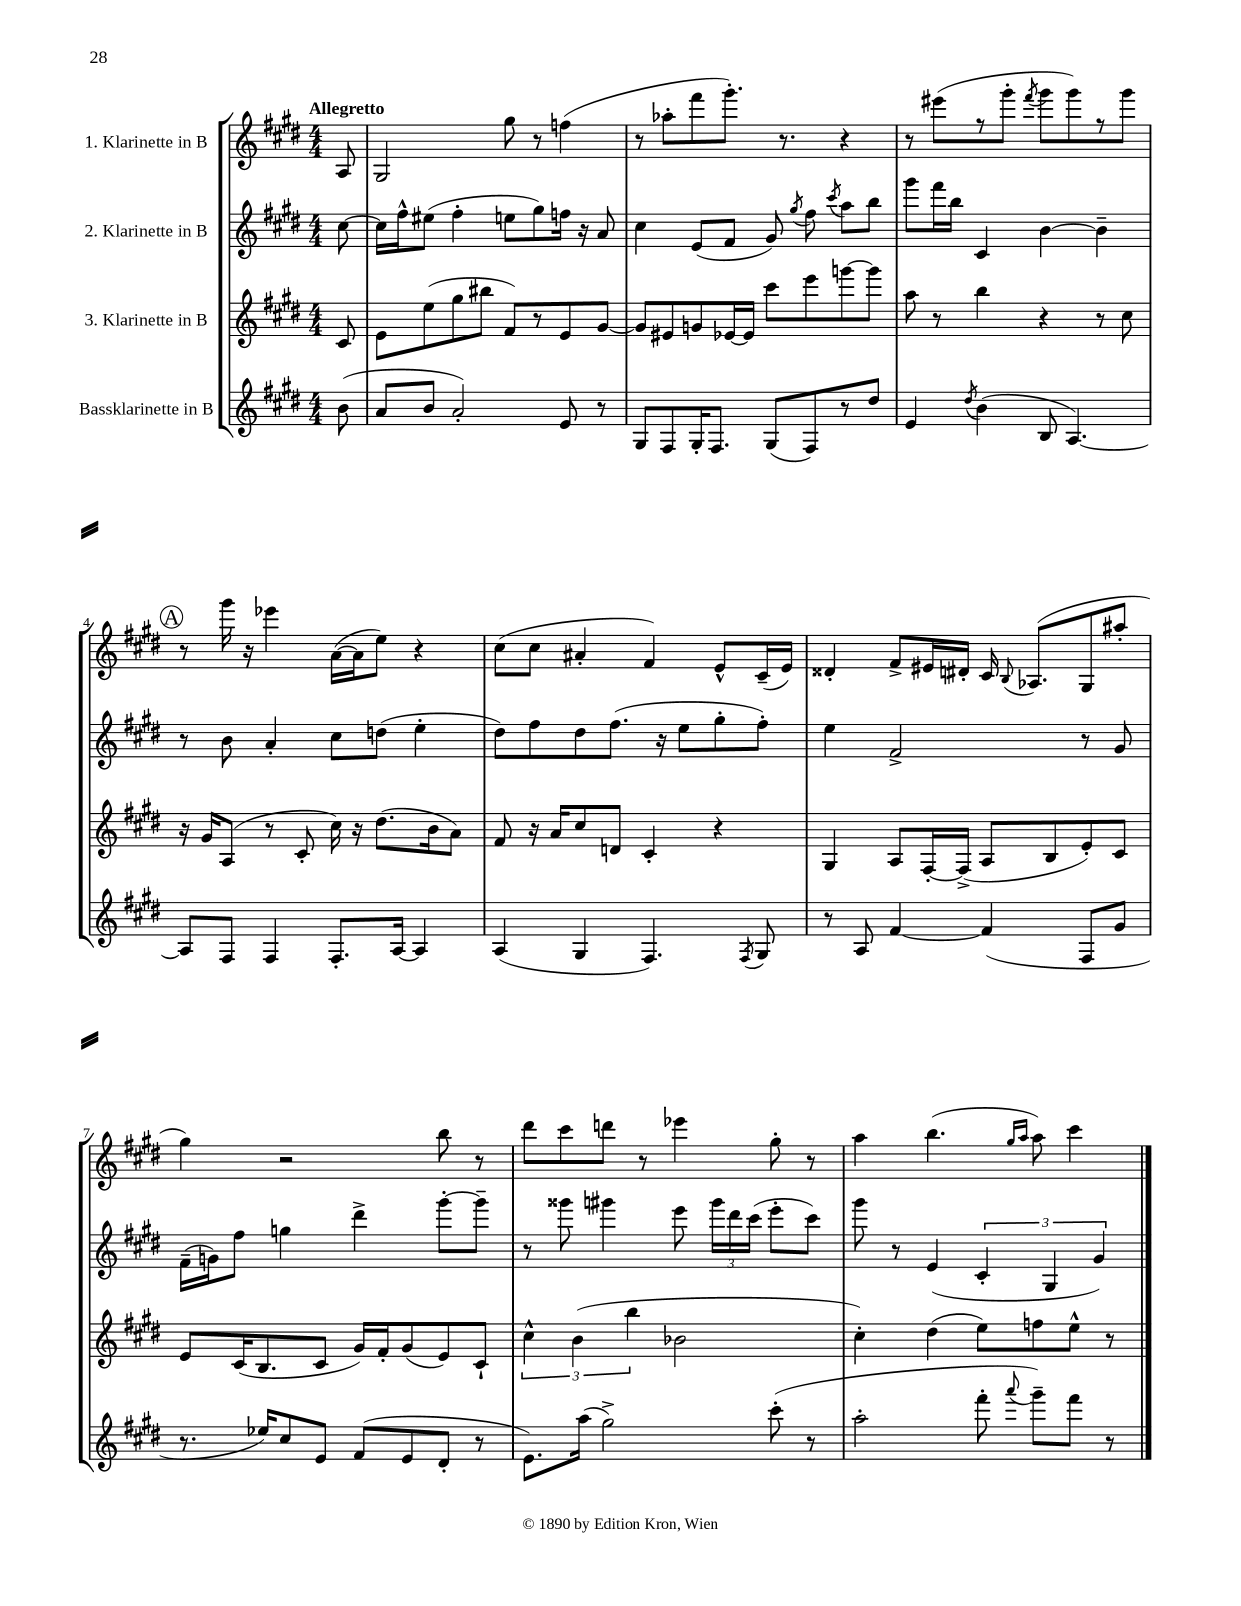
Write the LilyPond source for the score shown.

<<
\new StaffGroup <<
\new Staff = "s0" \with { instrumentName = "1. Klarinette in B" } {
    \clef treble \key e \major \numericTimeSignature \time 4/4 \partial 8 \tempo "Allegretto"
    \autoBeamOff a8 |
    gis2 gis''8 r8 f''4( |
    r8 aes''8[-. fis'''8 gis'''8.]-.) r8. r4 |
    r8 eis'''8[( r8 gis'''8]-. \acciaccatura { fis'''8 } gis'''8[ gis'''8) r8 gis'''8] |
    \mark \markup { \circle "A" } r8 gis'''16 r16 ees'''4 a'16[~( a'16 e''8]) r4 |
    cis''8[( cis''8] ais'4-. fis'4) e'8[-^ cis'16--( e'16]) |
    disis'4-. fis'8[-> eis'16 dis'16]-. cis'16 \appoggiatura { b8 } aes8.[( gis8 ais''8]-. |
    gis''4) r2 b''8 r8 |
    dis'''8[ cis'''8 d'''8] r8 ees'''4 gis''8-. r8 |
    a''4 b''4.( \grace { gis''16[ a''16] } a''8) cis'''4 \bar "|." |
}
\new Staff = "s1" \with { instrumentName = "2. Klarinette in B" } {
    \clef treble \key e \major \numericTimeSignature \time 4/4 \partial 8
    \autoBeamOff cis''8~ |
    cis''16[ fis''16-^ eis''8]( fis''4-. e''8[ gis''8) f''16] r16 a'8 |
    cis''4 e'8[( fis'8] gis'8) \acciaccatura { gis''8 } fis''8 \acciaccatura { cis'''8 } a''8[ b''8] |
    gis'''8[ fis'''16 b''16] cis'4 b'4~ b'4-- |
    \mark \markup { \circle "A" } r8 b'8 a'4-. cis''8[ d''8]( e''4-. |
    dis''8[) fis''8 dis''8 fis''8.]( r16 e''8[ gis''8-. fis''8]-.) |
    e''4 fis'2-> r8 gis'8 |
    fis'16[--( g'16) fis''8] g''4 dis'''4-> gis'''8[~-. gis'''8]-- |
    r8 gisis'''8 gis'''4 e'''8 \tuplet 3/2 { gis'''16[ dis'''16 cis'''16]( } e'''8[-. cis'''8]) |
    gis'''8 r8 e'4( \tuplet 3/2 { cis'4-. gis4 gis'4) } \bar "|." |
}
\new Staff = "s2" \with { instrumentName = "3. Klarinette in B" } {
    \clef treble \key e \major \numericTimeSignature \time 4/4 \partial 8
    \autoBeamOff cis'8 |
    e'8[ e''8( gis''8 bis''8] fis'8[) r8 e'8 gis'8]~ |
    gis'8[ eis'8 g'8 ees'16~ ees'16] cis'''8[ e'''8 g'''8~ g'''8] |
    a''8 r8 b''4 r4 r8 cis''8 |
    \mark \markup { \circle "A" } r16 gis'16[ a8]( r8 cis'8-. cis''16) r16 dis''8.[( b'16 a'8]) |
    fis'8 r16 a'16[ cis''8 d'8] cis'4-. r4 |
    gis4 a8[ fis16~-. fis16]->( a8[ b8 e'8-.) cis'8] |
    e'8[ cis'16( b8. cis'8] gis'16[) fis'16-. gis'8( e'8) cis'8]-! |
    \tuplet 3/2 { cis''4-^ b'4( b''4 } bes'2 |
    cis''4-.) dis''4( e''8[) f''8 e''8]-^ r8 \bar "|." |
}
\new Staff = "s3" \with { instrumentName = "Bassklarinette in B" } {
    \clef treble \key e \major \numericTimeSignature \time 4/4 \partial 8
    \autoBeamOff b'8( |
    a'8[ b'8] a'2-.) e'8 r8 |
    gis8[ fis8 gis16-. fis8.] gis8[( fis8) r8 dis''8] |
    e'4 \acciaccatura { dis''8 } b'4( b8 a4.~) |
    \mark \markup { \circle "A" } a8[ fis8] fis4 fis8.[-. a16]~ a4 |
    a4( gis4 fis4.) \acciaccatura { fis8 } gis8 |
    r8 a8 fis'4~ fis'4( fis8[ gis'8] |
    r8. ees''16[) cis''8 e'8] fis'8[( e'8 dis'8]-. r8 |
    e'8.[) a''16]( gis''2->) cis'''8-.( r8 |
    a''2-. fis'''8-. \appoggiatura { a'''8 } gis'''8[--) fis'''8] r8 \bar "|." |
}
>>
>>
